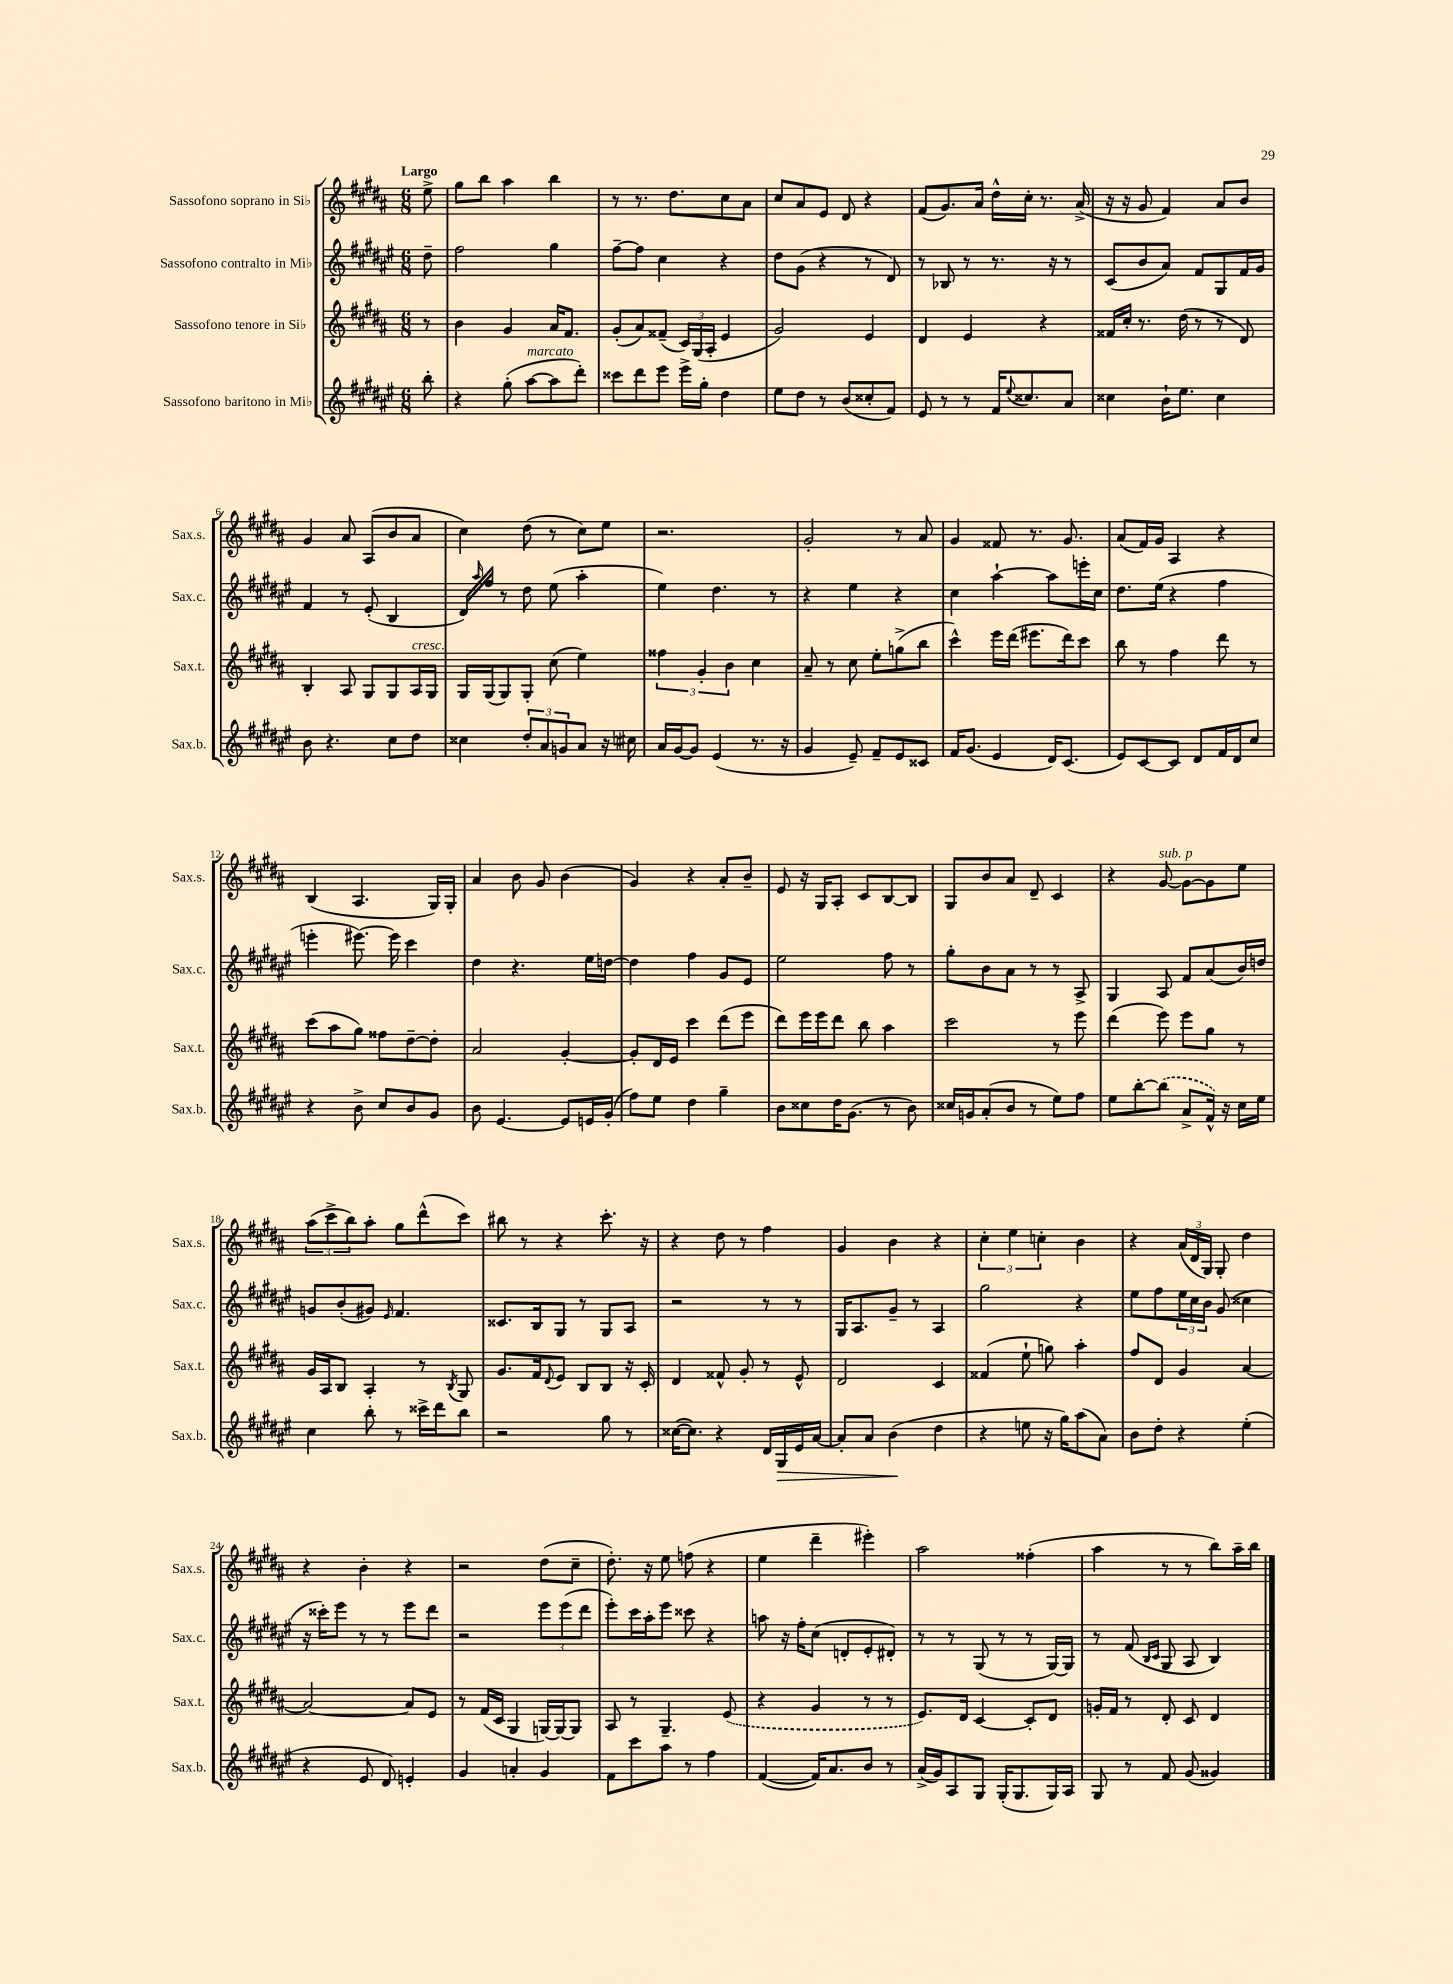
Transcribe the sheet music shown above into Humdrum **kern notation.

**kern	**dynam	**kern	**kern	**kern
*part4	*part4	*part3	*part2	*part1
*staff4	*staff4	*staff3	*staff2	*staff1
*I"Sassofono baritono in Mi♭	*	*I"Sassofono tenore in Si♭	*I"Sassofono contralto in Mi♭	*I"Sassofono soprano in Si♭
*I'Sax.b.	*	*I'Sax.t.	*I'Sax.c.	*I'Sax.s.
*clefG2	*	*clefG2	*clefG2	*clefG2
*k[f#c#g#d#a#e#]	*	*k[f#c#g#d#a#]	*k[f#c#g#d#a#e#]	*k[f#c#g#d#a#]
*M6/8	*	*M6/8	*M6/8	*M6/8
=	=	=	=	=
!	!	!	!	!LO:TX:a:B:t=Largo
8bb'\	.	8r	8dd#~\	8ee^\
=1	=1	=1	=1	=1
4r	.	4b\	2ff#\	8gg#\L
.	.	.	.	8bb\J
(8gg#'\	.	4g#/	.	4aa#\
!LO:TX:a:i:t=marcato	!	!	!	!
[8aa#\L	.	.	.	.
8aa#\]	.	16a#/KL	4gg#\	4bb\
.	.	8.f#/J	.	.
8ddd#'\J)	.	.	.	.
=2	=2	=2	=2	=2
8ccc##X\L	.	(8g#'/L	[8ff#~\L	8r
8ddd#\	.	8a#/)	8ff#\J]	8.r
8eee#\J	.	(8f##X~/J	4cc#\	.
.	.	.	.	8.dd#\L
16eee#^\LL	.	24c#/LL)	.	.
.	.	(24G#/	.	.
16gg#'\JJ	.	.	.	.
.	.	24A#'/JJ	.	.
4dd#\	.	4e/	4r	8cc#\
.	.	.	.	8a#\J
=3	=3	=3	=3	=3
8ee#\L	.	2g#/)	8dd#\L	8cc#/L
8dd#\J	.	.	(8g#\J	8a#/
8r	.	.	4r	8e/J
(8b/L	.	.	.	8d#/
8cc##X'/	.	4e/	8r	4r
8f#/J)	.	.	8d#/)	.
=4	=4	=4	=4	=4
8e#/	.	4d#/	8r	(8f#/L
8r	.	.	8B-X/	8.g#/)
8r	.	4e/	8r	.
.	.	.	.	16a#/Jk
16f#/KL	.	.	8.r	16dd#^^\LL
8qqee#/	.	.	.	.
8.cc##X/	.	.	.	16cc#'\JJ
.	.	4r	.	8.r
.	.	.	16r	.
8a#/J	.	.	8r	.
.	.	.	.	(16a#^/
=5	=5	=5	=5	=5
4cc##X\	.	16f##X/LL	(8c#/L	16r
.	.	16cc#'/JJ	.	16r
.	.	8.r	8b/	8g#/
16b`\KL	.	.	8a#/J)	4f#/)
8.ee#\J	.	(16dd#\	.	.
.	.	8r	8f#/L	.
4cc##\	.	8r	8G#/	8a#/L
.	.	8d#/)	16f#/L	8b/J
.	.	.	16g#/JJ	.
!!LO:LB:g=z
=6	=6	=6	=6	=6
8b\	.	4B'/	4f#/	4g#/
4.r	.	.	.	.
.	.	8A#/	8r	8a#/
.	.	8G#/L	(8e#'/	(8A#/L
8cc#\L	.	8G#/	4B/	8b/
!	!	!LO:TX:a:i:t=cresc.	!	!
8dd#\J	.	16A#/L	.	8a#/J
.	.	16G#/JJ	.	.
=7	=7	=7	=7	=7
4cc##X\	.	16G#/LL	16d#/LL)	4cc#\)
.	.	.	16qqaa#/	.
.	.	(16G#/J	16ff#/JJ	.
.	.	8G#/)	8r	.
12dd#'/L	.	8G#'/J	8dd#\	(8dd#\
12a#/	.	.	.	.
.	.	(8cc#\	(8ee#\	8r
12gn/	.	.	.	.
8a#/J	.	4ee\)	4aa#'\	8cc#\L)
16r	.	.	.	8ee\J
16cc#X\	.	.	.	.
=8	=8	=8	=8	=8
16a#/LL	.	6ff##X\	4ee#\)	2.r
[16g#/J	.	.	.	.
8g#/J]	.	.	.	.
.	.	6g#'/	.	.
(4e#/	.	.	4.dd#\	.
.	.	6b\	.	.
8.r	.	4cc#\	.	.
.	.	.	8r	.
16r	.	.	.	.
=9	=9	=9	=9	=9
4g#/	.	8a#~/	4r	2g#'/
.	.	8r	.	.
8e#~/)	.	8cc#\	4ee#\	.
8f#~/L	.	8ee'\L	.	.
8e#/	.	(8ggn^\	4r	8r
8c##X/J	.	8bb\J	.	8a#/
=10	=10	=10	=10	=10
16f#/KL	.	4ccc#^^\)	4cc#\	4g#/
(8.g#/J	.	.	.	.
4e#/	.	16eee\LL	[4aa#`\	8f##X/
.	.	(16ddd#\JJ	.	.
.	.	8.eee#X\L	.	8.r
16d#/KL)	.	.	8aa#\L]	.
(8.c#/J	.	16ddd#\k)	.	8.g#/
.	.	8ccc#\J	16eeen'\L	.
.	.	.	16cc#\JJ	.
=11	=11	=11	=11	=11
8e#/L)	.	8bb\	8.dd#\L	(8a#/L
[8c#/	.	8r	.	16f#/L)
.	.	.	(16ee#\Jk	16g#/JJ
8c#/J]	.	4ff#\	4r	4A#/
8d#/L	.	.	.	.
16f#/L	.	8ddd#\	4ff#\	4r
16d#/J	.	.	.	.
8cc#/J	.	8r	.	.
!!LO:LB:g=z
=12	=12	=12	=12	=12
4r	.	(8ccc#\L	4eeen'\	(4B/
.	.	8aa#\	.	.
8b^\	.	8gg#\J)	[8.eee#X\)	4.A#/
8cc#/L	.	8ff##X\L	.	.
.	.	.	16eee#\]	.
8b/	.	[8dd#~\	4ccc#\	.
8g#/J	.	8dd#'\J]	.	16G#/LL)
.	.	.	.	16G#'/JJ
=13	=13	=13	=13	=13
8b\	.	2a#/	4dd#\	4a#/
[4.e#/	.	.	.	.
.	.	.	4.r	8b\
.	.	.	.	8g#/
8e#/L]	.	[4g#'/	.	(4b\
16en/L	.	.	16ee#\LL	.
(16g#'/JJ	.	.	[16ddn\JJ	.
=14	=14	=14	=14	=14
8ff#\L)	.	8g#'/L]	4dd\]	4g#/)
8ee#\J	.	16d#/L	.	.
.	.	16e/JJ	.	.
4dd#\	.	4ccc#\	4ff#\	4r
4gg#~\	.	(8ddd#\L	8g#/L	8a#'/L
.	.	8eee\J	8e#/J	8b~/J
=15	=15	=15	=15	=15
8b\L	.	8ddd#\L)	2ee#\	8e/
8cc##X\	.	16eee\L	.	16r
.	.	16eee\J	.	16G#/KL
16dd#\K	.	8ddd#\J	.	8A#'/J
(8.g#\J	.	.	.	.
.	.	8bb\	.	8c#/L
8r	.	4aa#\	8ff#\	[8B/
8b\)	.	.	8r	8B/J]
=16	=16	=16	=16	=16
16cc##X/LL	.	2ccc#\	8gg#'\L	8G#/L
16gn/J	.	.	.	.
(8a#'/	.	.	8b\	8b/
8b/J	.	.	8a#\J	8a#/J
8r	.	.	8r	8d#~/
8ee#\L)	.	8r	8r	4c#/
8ff#\J	.	8eee\	8A#^/	.
=17	=17	=17	=17	=17
8ee#\L	.	(4ddd#\	4G#/	4r
[8bb'\	.	.	.	.
!	!	!	!	!LO:TX:a:i:t=sub. p
(8bb\J]	.	8eee\)	8A#/	[8g#/
8a#^/L	.	8eee\L	8f#/L	8g#\L_
16f#^^/Jk)	.	8gg#\J	(8a#/	8g#\]
16r	.	.	.	.
16cc#\LL	.	8r	16b/L)	8ee\J
16ee#\JJ	.	.	16ddn/JJ	.
!!LO:LB:g=z
=18	=18	=18	=18	=18
4cc#\	.	16g#/LL	8gn/L	(12aa#\L
.	.	16A#/J	.	.
.	.	.	.	12ccc#^\
.	.	8B/J	(8b'/	.
.	.	.	.	12bb\)
8bb'\	.	4A#'/	8g#X/J)	8aa#'\J
.	.	.	16qqe#/	.
8r	.	.	4.f#/	8gg#\L
16ccc##X^\LL	.	8r	.	(8ddd#^^\
16ddd#\J	.	.	.	.
.	.	8qB/	.	.
8bb\J	.	8G#/	.	8ccc#\J)
=19	=19	=19	=19	=19
2r	.	8.g#/L	8.c##X/L	8bb#X\
.	.	.	.	8r
.	.	16f#/k	16B/k	.
.	.	8qqd#/	.	.
.	.	8e/J	8G#/J	4r
.	.	8B/L	8r	.
8gg#\	.	8B/J	8G#/L	8.ccc#'\
8r	.	16r	8A#/J	.
.	.	16c#'/	.	16r
=20	=20	=20	=20	=20
([16cc##X\KL	.	4d#/	2r	4r
8.cc##\J])	.	.	.	.
4r	.	8f##X^^/	.	8dd#\
.	.	8g#'/	.	8r
16d#/LL	.	8r	8r	4ff#\
!	!LO:HP:b	!	!	!
16G#/	>	.	.	.
16e#/	.	8e^^/	8r	.
[16a#/JJ	.	.	.	.
=21	=21	=21	=21	=21
8a#'/L]	.	2d#/	16G#/KL	4g#/
.	.	.	8.A#/	.
8a#/J	.	.	.	.
(4b\	.	.	8g#~/J	4b\
.	.	.	8r	.
4dd#\	]	4c#/	4A#/	4r
=22	=22	=22	=22	=22
4r	.	(4f##X/	2gg#\	6cc#'\
.	.	.	.	6ee\
8een\	.	8ee`\	.	.
.	.	.	.	6ccn'\
16r	.	8ggn\)	.	.
16gg#\KL)	.	.	.	.
(8aa#\	.	4aa#'\	4r	4b\
8a#\J)	.	.	.	.
=23	=23	=23	=23	=23
8b\L	.	8ff#/L	8ee#\L	4r
8dd#'\J	.	8d#/J	8ff#\	.
4r	.	4g#/	24ee#\L	(24a#/LL
.	.	.	24cc#\	24d#/
.	.	.	24b\JJ	24G#/JJ)
.	.	.	(8g#/	8G#'/
(4ee#'\	.	[4a#/	4cc##X\	4dd#\
!!LO:LB:g=z
=24	=24	=24	=24	=24
4r	.	2a#/_	16r	4r
.	.	.	16ccc##X'\KL)	.
.	.	.	8eee#\J	.
8e#/	.	.	8r	4b'\
8d#/)	.	.	8r	.
4en'/	.	8a#/L]	8eee#\L	4r
.	.	8e/J	8ddd#\J	.
=25	=25	=25	=25	=25
4g#/	.	8r	2r	2r
.	.	(16f#/LL	.	.
.	.	16c#/JJ	.	.
4an'/	.	4G#/	.	.
4g#/	.	[16Gn/LL)	12eee#\L	(8dd#\L
.	.	16G/J_	.	.
.	.	.	(12eee#\	.
.	.	8G/J]	.	8cc#~\J
.	.	.	12ddd#\J	.
=26	=26	=26	=26	=26
8f#\L	.	8A#/	8eee#'\L)	8.dd#'\)
8ccc#\	.	8r	16ccc#\L	.
.	.	.	16aa#'\J	16r
8aa#\J	.	4.G#~/	8eee#\J	8ee\
8r	.	.	8ccc##X\	(8ffn\
4ff#\	.	.	4r	4r
.	.	(8e/	.	.
=27	=27	=27	=27	=27
([4f#/	.	4r	8aan\	4ee\
.	.	.	16r	.
.	.	.	16ff#'\KL	.
16f#/KL])	.	4g#/	(8cc#\J	4ddd#~\
8.a#/	.	.	.	.
.	.	.	8dn'/L	.
8b/J	.	8r	8e#'/	4eee#X'\)
8r	.	8r	8d#X'/J)	.
=28	=28	=28	=28	=28
(16a#^/LL	.	8.e/L)	8r	2aa#\
16g#/J)	.	.	.	.
8A#/	.	.	8r	.
.	.	16d#/Jk	.	.
8G#/J	.	[4c#/	(8G#/	.
(16G#'/KL	.	.	8r	.
8.G#/	.	.	.	.
.	.	8c#'/L]	8r	(4ff##X'\
16G#/L)	.	8d#/J	[16G#/LL)	.
16A#/JJ	.	.	16G#/JJ]	.
=29	=29	=29	=29	=29
8G#/	.	16gn'/LL	8r	4aa#\
.	.	16f#/JJ	.	.
8r	.	8r	(8f#/	.
.	.	.	16qqB/LL	.
.	.	.	16qqc#/JJ	.
8f#/	.	8d#'/	8G#/	8r
(8g#/	.	8c#/	8A#/	8r
4g##X/)	.	4d#/	4B/)	8bb\L)
.	.	.	.	16aa#~\L
.	.	.	.	16bb\JJ
==	==	==	==	==
*-	*-	*-	*-	*-
